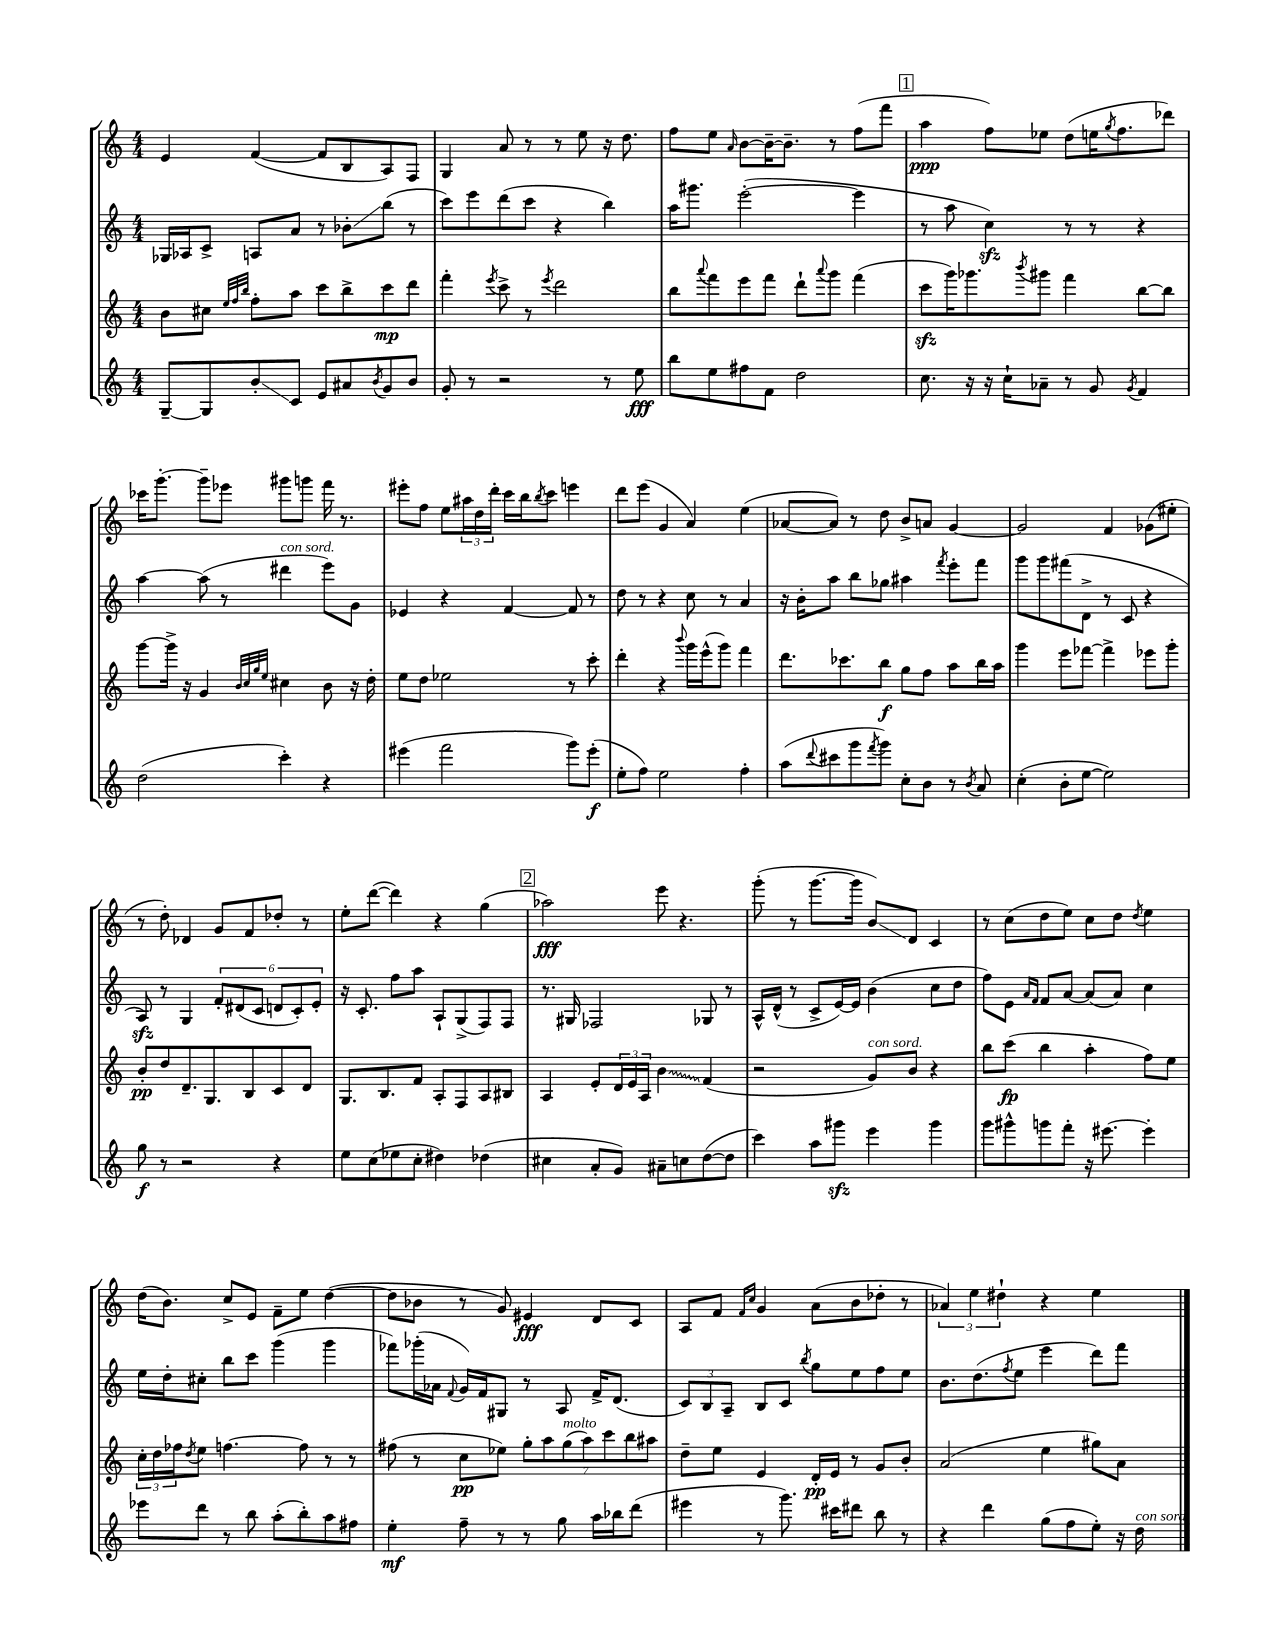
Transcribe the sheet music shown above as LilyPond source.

<<
\new StaffGroup <<
\new Staff = "s0" {
    \clef treble \key c \major \numericTimeSignature \time 4/4
    e'4 f'4~( f'8 b8 a8) f8 |
    g4 a'8 r8 r8 e''8 r16 d''8. |
    f''8 e''8 \grace { a'16 } b'8~ b'16~-- b'8.-- r8 f''8( f'''8 |
    \mark \markup { \box "1" } a''4\ppp f''8) ees''8 d''8( e''16 \acciaccatura { g''8 } f''8. des'''8) |
    ces'''16 g'''8.~-. g'''8-- ees'''8 gis'''8 g'''8 f'''16 r8. |
    eis'''8-. f''8 e''8 \tuplet 3/2 { ais''16 d''16 d'''16-. } c'''16 b''16 \acciaccatura { b''8 } c'''8 e'''4 |
    d'''8 e'''8( g'4 a'4) e''4( |
    aes'8~ aes'8) r8 d''8 b'8-> a'8 g'4~ |
    g'2 f'4 ges'8( eis''8-. |
    r8 d''8-.) des'4 g'8 f'8 des''8-. r8 |
    e''8-. d'''8~( d'''4) r4 g''4( |
    \mark \markup { \box "2" } aes''2\fff) e'''8 r4. |
    g'''8-.( r8 g'''8.~ g'''16 b'8\glissando) d'8 c'4 |
    r8 c''8( d''8 e''8) c''8 d''8 \acciaccatura { d''8 } e''4 |
    d''16( b'8.) c''8-> e'8 f'8-- e''8 d''4~( |
    d''8 bes'8 r8 g'8) eis'4\fff d'8 c'8 |
    a8 f'8 \grace { f'16 c''16 } g'4 a'8( b'8 des''8-. r8 |
    \tuplet 3/2 { aes'4) e''4 dis''4-! } r4 e''4 \bar "|." |
}
\new Staff = "s1" {
    \clef treble \key c \major \numericTimeSignature \time 4/4
    ges16 aes16 c'8-> a8 a'8 r8 bes'8-.\glissando b''8( r8 |
    c'''8) e'''8 d'''8( c'''8 r4 b''4) |
    a''16 gis'''8. e'''2~-.( e'''4 |
    \mark \markup { \box "1" } r8 a''8 c''4\sfz) r8 r8 r4 |
    a''4~ a''8( r8 dis'''4^\markup { \italic "con sord." } e'''8) g'8 |
    ees'4 r4 f'4~ f'8 r8 |
    d''8 r8 r4 c''8 r8 a'4 |
    r16 b'16-. a''8 b''8 ges''8 ais''4 \acciaccatura { f'''8 } e'''8-. f'''8 |
    g'''8 g'''8 fis'''8( d'8-> r8 c'8 r4 |
    a8\sfz) r8 g4 \tuplet 6/4 { f'8-. dis'8( c'8 d'8 c'8-.) e'8-. } |
    r16 c'8.-. f''8 a''8 a8-! g8->( f8) f8 |
    \mark \markup { \box "2" } r8. gis16 fes2 ges8 r8 |
    a16-^ d'16-^( r8 c'8-> e'16~) e'16 b'4( c''8 d''8 |
    f''8) e'8 \grace { a'16 f'16 } f'8 a'8~ a'8( a'8) c''4 |
    e''16 d''16-. cis''8-. b''8 c'''8 g'''4( g'''4 |
    fes'''8) ges'''16-.( aes'16 \appoggiatura { f'8 } g'16) f'16 gis8 r8 a8 f'16-> d'8.( |
    \tuplet 3/2 { c'8) b8 a8-- } b8 c'8 \acciaccatura { b''8 } g''8 e''8 f''8 e''8 |
    b'8. d''8.( \acciaccatura { f''8 } e''8 e'''4 d'''8) f'''8 \bar "|." |
}
\new Staff = "s2" {
    \clef treble \key c \major \numericTimeSignature \time 4/4
    b'8 cis''8 \grace { e''32 f''32 b''32 } f''8-. a''8 c'''8 b''8-> c'''8\mp d'''8 |
    f'''4-. \acciaccatura { e'''8 } c'''8-> r8 \acciaccatura { e'''8 } d'''2 |
    b''8 \appoggiatura { a'''8 } f'''8 e'''8 f'''8 d'''8-! \appoggiatura { a'''8 } g'''8 f'''4( |
    \mark \markup { \box "1" } c'''8\sfz g'''16) ges'''8. \acciaccatura { b'''8 } gis'''8 f'''4 b''8~ b''8 |
    g'''8~ g'''16-> r16 g'4 \grace { b'32 c''32 g''32 e''32 } cis''4 b'8 r16 d''16-. |
    e''8 d''8 ees''2 r8 c'''8-. |
    d'''4-. r4 \appoggiatura { b'''8 } g'''16 e'''16-^( g'''8) f'''4 |
    d'''8. ces'''8. b''8\f g''8 f''8 a''8 b''16 a''16 |
    g'''4 e'''8 fes'''8~ fes'''4-> ees'''8 g'''8-. |
    b'8-.\pp d''8 d'8.-- g8. b8 c'8 d'8 |
    g8. b8. f'8 a8-. f8 a8 bis8 |
    \mark \markup { \box "2" } a4 e'8-. \tuplet 3/2 { d'16 e'16 a16 } \once \override Glissando.style = #'zigzag b'4\glissando f'4( |
    r2 g'8^\markup { \italic "con sord." }) b'8 r4 |
    b''8 c'''8\fp( b''4 a''4-. f''8) e''8 |
    \tuplet 3/2 { c''16-. d''16 fes''16 } \acciaccatura { d''8 } e''8 f''4.~ f''8 r8 r8 |
    fis''8( r8 c''8\pp ees''8) \tuplet 7/4 { g''8-. a''8 g''8^\markup { \italic "molto" }( a''8) c'''8 b''8 ais''8 } |
    d''8-- e''8 e'4 d'16-.\pp e'16 r8 g'8 b'8-. |
    a'2( e''4 gis''8) a'8 \bar "|." |
}
\new Staff = "s3" {
    \clef treble \key c \major \numericTimeSignature \time 4/4
    g8~-- g8 b'8-.\glissando c'8 e'8 ais'8 \acciaccatura { b'8 } g'8 b'8 |
    g'8-. r8 r2 r8 e''8\fff |
    b''8 e''8 fis''8 f'8 d''2 |
    \mark \markup { \box "1" } c''8. r16 r16 c''16-! aes'8-- r8 g'8 \acciaccatura { g'8 } f'4 |
    d''2( c'''4-.) r4 |
    eis'''4( f'''2 g'''8) eis'''8-.\f( |
    e''8-. f''8) e''2 f''4-. |
    a''8( \appoggiatura { d'''8 } cis'''8 g'''8 \acciaccatura { f'''8 } g'''8) c''8-. b'8 r8 \acciaccatura { b'8 } a'8 |
    c''4-.( b'8-. e''8~ e''2) |
    g''8\f r8 r2 r4 |
    e''8 c''8( ees''8 c''8-. dis''4) des''4( |
    \mark \markup { \box "2" } cis''4 a'8-. g'8) ais'8-- c''8 d''8~( d''8 |
    c'''4) a''8 gis'''8\sfz e'''4 gis'''4 |
    g'''8 gis'''8-^ g'''8 f'''8-. r16 eis'''8.~ eis'''4-. |
    ees'''8 d'''8 r8 b''8 a''8-.( b''8-.) a''8 fis''8 |
    e''4-.\mf f''8-- r8 r8 g''8 a''16 bes''16 d'''8( |
    eis'''4 r8 g'''8.) cis'''16 dis'''8 b''8 r8 |
    r4 d'''4 g''8( f''8 e''8-.) r16 d''16^\markup { \italic "con sord." } \bar "|." |
}
>>
>>
\layout { \context { \Score \remove "Bar_number_engraver" } }
